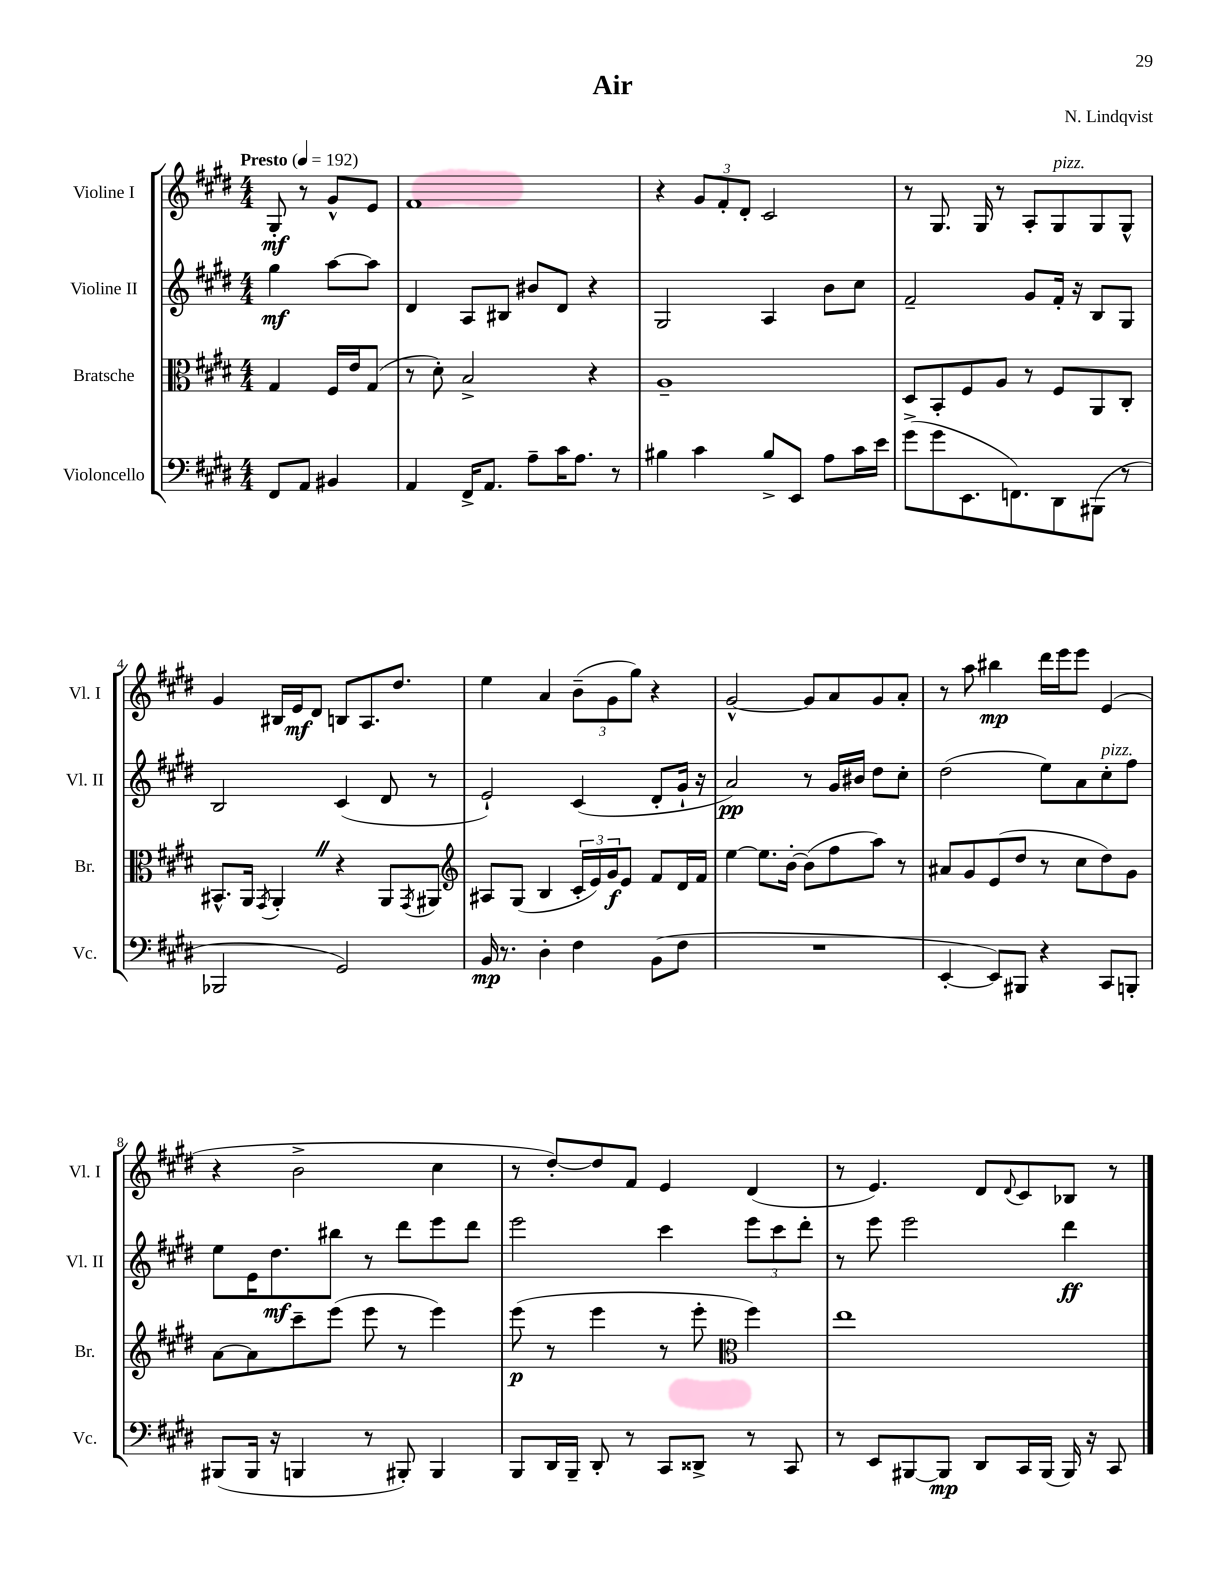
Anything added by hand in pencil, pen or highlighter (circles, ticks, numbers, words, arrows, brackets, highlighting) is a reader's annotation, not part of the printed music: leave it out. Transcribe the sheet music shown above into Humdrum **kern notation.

**kern	**dynam	**kern	**dynam	**kern	**dynam	**kern	**dynam
*part4	*part4	*part3	*part3	*part2	*part2	*part1	*part1
*staff4	*staff4	*staff3	*staff3	*staff2	*staff2	*staff1	*staff1
*I"Violoncello	*	*I"Bratsche	*	*I"Violine II	*	*I"Violine I	*
*I'Vc.	*	*I'Br.	*	*I'Vl. II	*	*I'Vl. I	*
*clefF4	*	*clefC3	*	*clefG2	*	*clefG2	*
*k[f#c#g#d#]	*	*k[f#c#g#d#]	*	*k[f#c#g#d#]	*	*k[f#c#g#d#]	*
*M4/4	*	*M4/4	*	*M4/4	*	*M4/4	*
*MM192	*	*MM192	*	*MM192	*	*MM192	*
=	=	=	=	=	=	=	=
!	!	!	!	!	!	!LO:TX:a:B:t=Presto	!
8FF#/L	.	4G#/	.	4gg#\	mf	8G#'/	mf
8AA/J	.	.	.	.	.	8r	.
4BB#X/	.	16F#/LL	.	[8aa\L	.	8g#^^/L	.
.	.	16e/J	.	.	.	.	.
.	.	(8G#/J	.	8aa\J]	.	8e/J	.
=1	=1	=1	=1	=1	=1	=1	=1
4AA/	.	8r	.	4d#/	.	1f#	.
.	.	8d#'\)	.	.	.	.	.
16FF#^/KL	.	2B^/	.	8A/L	.	.	.
8.AA/J	.	.	.	.	.	.	.
.	.	.	.	8B#X/J	.	.	.
8A~\L	.	.	.	8b#X/L	.	.	.
16c#\K	.	.	.	8d#/J	.	.	.
8.A\J	.	.	.	.	.	.	.
.	.	4r	.	4r	.	.	.
8r	.	.	.	.	.	.	.
=2	=2	=2	=2	=2	=2	=2	=2
4B#X\	.	1A~	.	2G#/	.	4r	.
4c#\	.	.	.	.	.	12g#/L	.
.	.	.	.	.	.	12f#'/	.
.	.	.	.	.	.	12d#'/J	.
8B#^/L	.	.	.	4A/	.	2c#/	.
8EE/J	.	.	.	.	.	.	.
8A\L	.	.	.	8b\L	.	.	.
16c#\L	.	.	.	8cc#\J	.	.	.
16e\JJ	.	.	.	.	.	.	.
=3	=3	=3	=3	=3	=3	=3	=3
(8g#^\L	.	8D#/L	.	2f#~/	.	8r	.
8g#\	.	8BB'/	.	.	.	8.G#/	.
8.EE\	.	8F#/	.	.	.	.	.
.	.	.	.	.	.	16G#/	.
.	.	8A/J	.	.	.	8r	.
8.FFn\)	.	.	.	.	.	.	.
.	.	8r	.	8g#/L	.	8A'/L	.
!	!	!	!	!	!	!LO:TX:a:i:t=pizz.	!
8DD#\	.	8F#/L	.	16f#'/Jk	.	8G#/	.
.	.	.	.	16r	.	.	.
(8BBB#X\J	.	8AA/	.	8B/L	.	8G#/	.
8r	.	8C#'/J	.	8G#/J	.	8G#^^/J	.
!!LO:LB:g=z
=4	=4	=4	=4	=4	=4	=4	=4
2BBB-X/	.	8.BB#X^^/L	.	2B/	.	4g#/	.
.	.	16AA/Jk	.	.	.	.	.
.	.	8qGG#/	.	.	.	.	.
.	.	4AA'Z/	.	.	.	16B#X/LL	.
.	.	.	.	.	.	16e/J	mf
.	.	.	.	.	.	8d#/J	.
2GG#/)	.	4r	.	(4c#/	.	8Bn/L	.
.	.	.	.	.	.	8.A/	.
.	.	8AA/L	.	8d#/	.	.	.
.	.	.	.	.	.	8.dd#/J	.
.	.	8qGG#/	.	.	.	.	.
.	.	8AA#X/J	.	8r	.	.	.
=5	=5	=5	=5	=5	=5	=5	=5
*	*	*clefG2	*	*	*	*	*
16BB/	mp	8A#X/L	.	2e`/)	.	4ee\	.
8.r	.	.	.	.	.	.	.
.	.	(8G#/J	.	.	.	.	.
4D#'\	.	4B/	.	.	.	4a/	.
4F#\	.	24c#'/LL	.	(4c#/	.	(12b~\L	.
.	.	24e/)	.	.	.	.	.
.	.	24g#/J	f	.	.	12g#\	.
.	.	8e/J	.	.	.	.	.
.	.	.	.	.	.	12gg#\J)	.
(8BB\L	.	8f#/L	.	8d#'/L	.	4r	.
8F#\J	.	16d#/L	.	16g#`/Jk	.	.	.
.	.	16f#/JJ	.	16r	.	.	.
=6	=6	=6	=6	=6	=6	=6	=6
1r	.	[4ee\	.	2a/)	pp	[2g#^^/	.
.	.	8.ee\L]	.	.	.	.	.
.	.	[16b'\Jk	.	.	.	.	.
.	.	(8b\L]	.	8r	.	8g#/L]	.
.	.	8ff#\	.	16g#/LL	.	8a/	.
.	.	.	.	16b#X/JJ	.	.	.
.	.	8aa\J)	.	8dd#\L	.	8g#/	.
.	.	8r	.	8cc#'\J	.	8a'/J	.
=7	=7	=7	=7	=7	=7	=7	=7
[4EE'/	.	8a#X/L	.	(2dd#\	.	8r	.
.	.	8g#/	.	.	.	8aa\	.
8EE/L])	.	(8e/	.	.	.	4bb#X\	mp
8BBB#X/J	.	8dd#/J	.	.	.	.	.
4r	.	8r	.	8ee\L)	.	16ddd#\LL	.
.	.	.	.	.	.	16eee\J	.
.	.	8cc#\L	.	8a\	.	8eee\J	.
!	!	!	!	!LO:TX:a:i:t=pizz.	!	!	!
8CC#/L	.	8dd#\)	.	8cc#'\	.	(4e/	.
8BBBn'/J	.	8g#\J	.	8ff#\J	.	.	.
!!LO:LB:g=z
=8	=8	=8	=8	=8	=8	=8	=8
(8BBB#X/L	.	[8a\L	.	8ee\L	.	4r	.
16BBB#/Jk	.	8a\]	.	16e\K	.	.	.
16r	.	.	.	8.dd#\	mf	.	.
4BBBn/	.	8ccc#~\	.	.	.	2b^\	.
.	.	(8eee\J	.	8bb#X\J	.	.	.
8r	.	8eee\	.	8r	.	.	.
8BBB#X'/)	.	8r	.	8ddd#\L	.	.	.
4BBB#/	.	4eee\)	.	8eee\	.	4cc#\	.
.	.	.	.	8ddd#\J	.	.	.
=9	=9	=9	=9	=9	=9	=9	=9
8BBB/L	.	(8eee\	p	2eee\	.	8r	.
16DD#/L	.	8r	.	.	.	[8dd#'/L)	.
16BBB~/JJ	.	.	.	.	.	.	.
8DD#'/	.	4eee\	.	.	.	8dd#/]	.
8r	.	.	.	.	.	8f#/J	.
8CC#/L	.	8r	.	4ccc#\	.	4e/	.
8DD##X^/J	.	8eee'\	.	.	.	.	.
*	*	*clefC3	*	*	*	*	*
8r	.	4ff#\)	.	12eee\L	.	(4d#/	.
.	.	.	.	12ccc#\	.	.	.
8CC#/	.	.	.	.	.	.	.
.	.	.	.	12ddd#'\J	.	.	.
=10	=10	=10	=10	=10	=10	=10	=10
8r	.	1ee	.	8r	.	8r	.
8EE/L	.	.	.	8eee\	.	4.e/)	.
[8BBB#X/	.	.	.	2eee\	.	.	.
8BBB#/J]	mp	.	.	.	.	.	.
8DD#/L	.	.	.	.	.	8d#/L	.
.	.	.	.	.	.	8qqd#/	.
16CC#/L	.	.	.	.	.	8c#/	.
(16BBB#/JJ	.	.	.	.	.	.	.
16BBB#/)	.	.	.	4ddd#\	ff	8B-X/J	.
16r	.	.	.	.	.	.	.
8CC#/	.	.	.	.	.	8r	.
==	==	==	==	==	==	==	==
*-	*-	*-	*-	*-	*-	*-	*-
